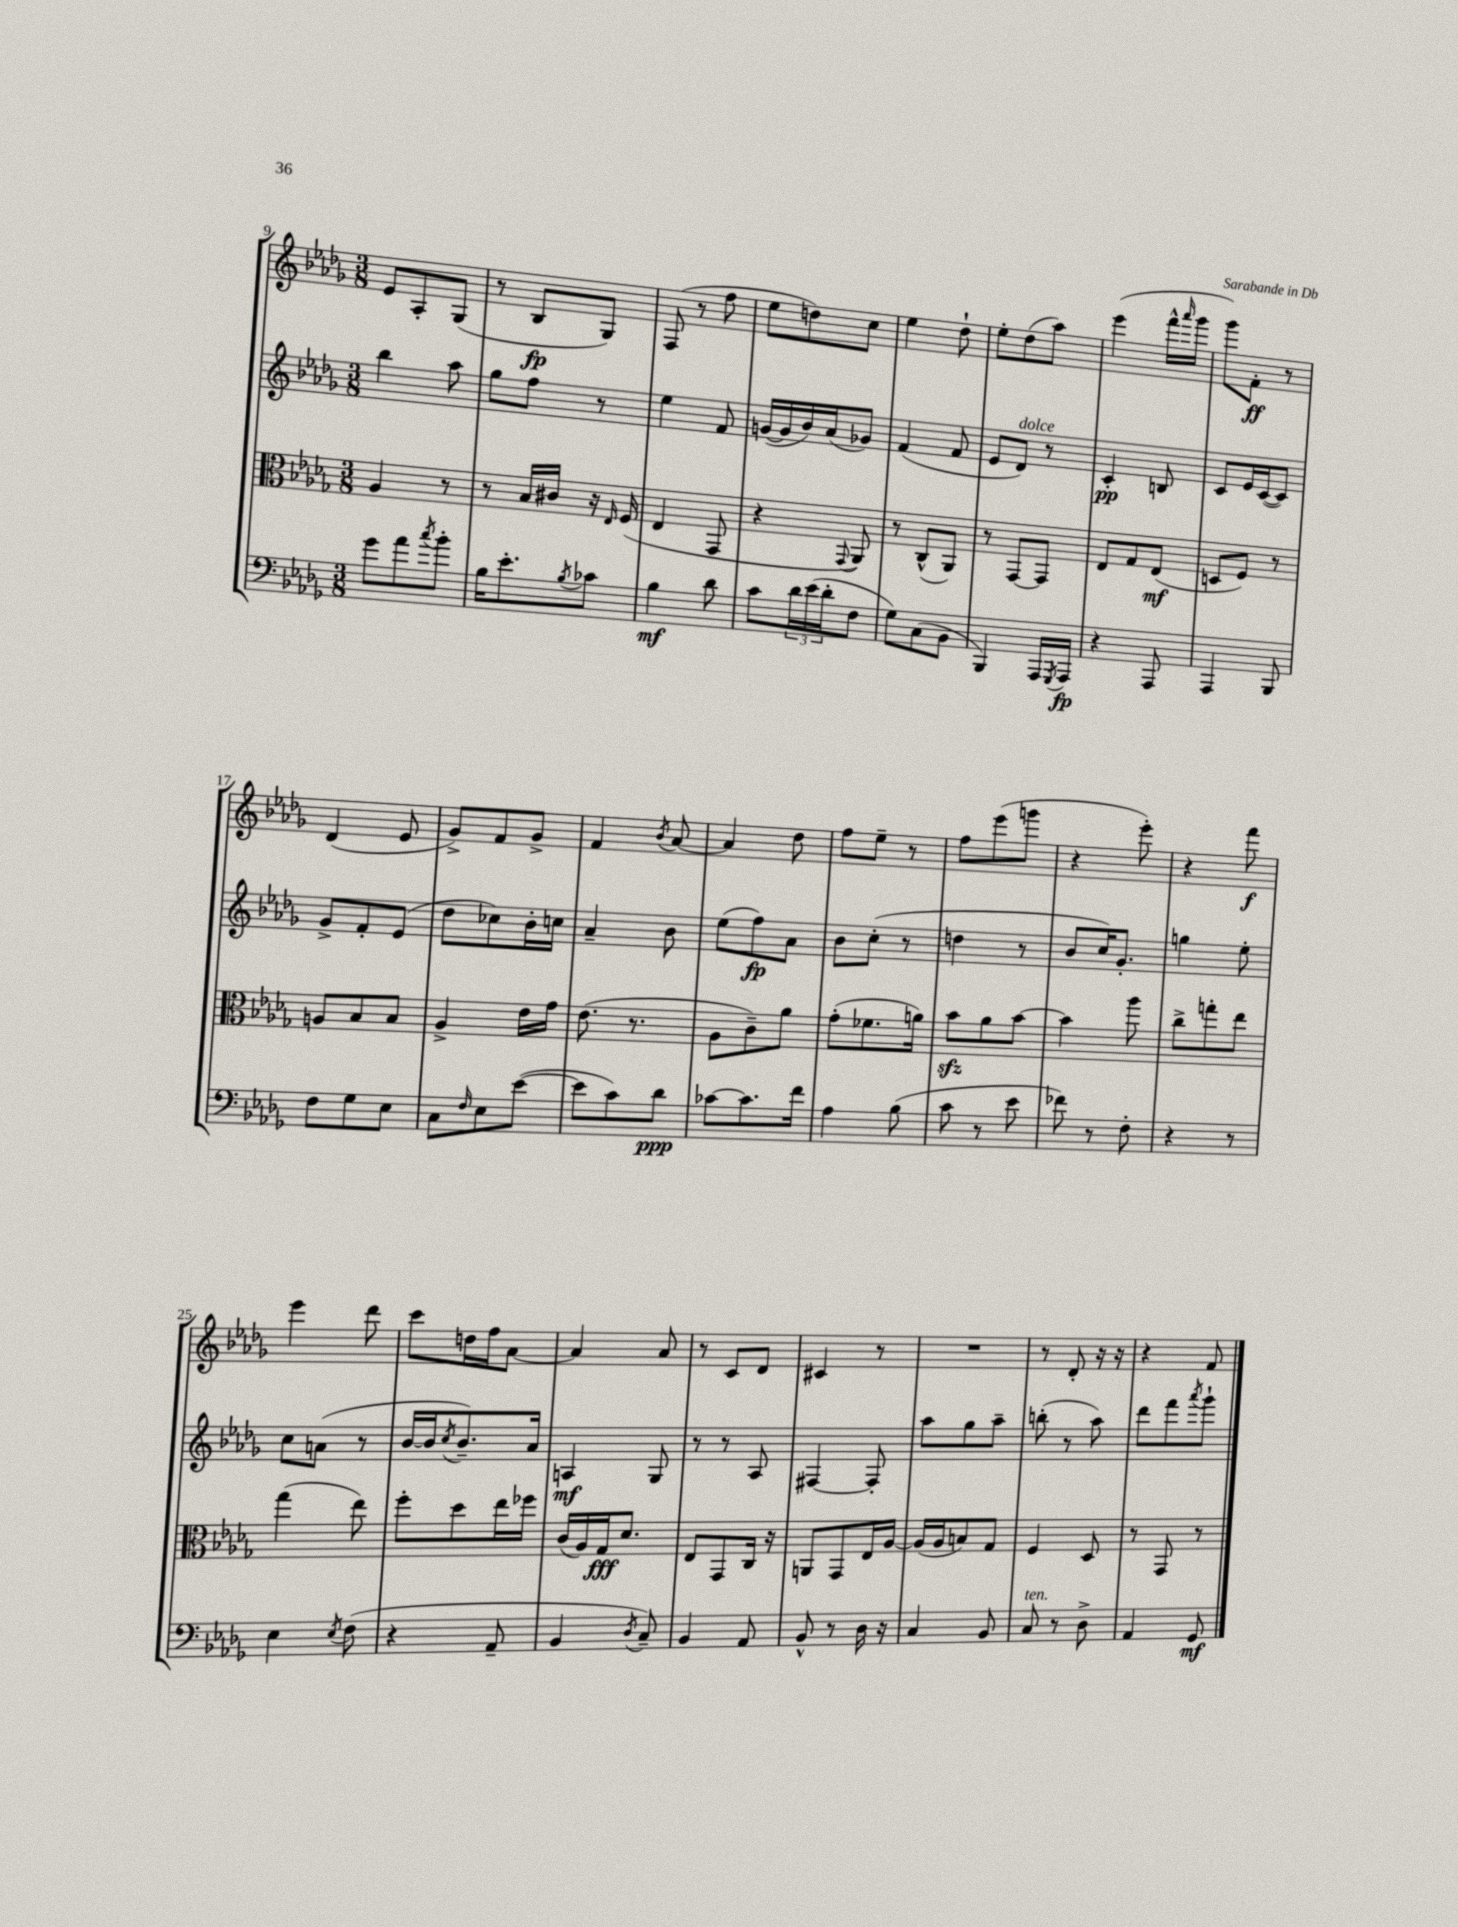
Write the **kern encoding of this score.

**kern	**dynam	**kern	**dynam	**kern	**dynam	**kern	**dynam
*part4	*part4	*part3	*part3	*part2	*part2	*part1	*part1
*staff4	*staff4	*staff3	*staff3	*staff2	*staff2	*staff1	*staff1
*clefF4	*	*clefC3	*	*clefG2	*	*clefG2	*
*k[b-e-a-d-g-]	*	*k[b-e-a-d-g-]	*	*k[b-e-a-d-g-]	*	*k[b-e-a-d-g-]	*
*M3/8	*	*M3/8	*	*M3/8	*	*M3/8	*
=9	=9	=9	=9	=9	=9	=9	=9
8g-\L	.	4A-/	.	4bb-\	.	8e-/L	.
8a-\	.	.	.	.	.	8A-'/	.
8qcc/	.	.	.	.	.	.	.
8b-'\J	.	8r	.	8aa-\	.	(8G-/J	.
=10	=10	=10	=10	=10	=10	=10	=10
16B-\KL	.	8r	.	8gg-\L	.	8r	.
8.e-'\	.	.	.	.	.	.	.
.	.	16B-/LL	.	8ff\J	.	8B-/L	fp
.	.	16c#X/JJ	.	.	.	.	.
8qB-/	.	.	.	.	.	.	.
8c-X\J	.	16r	.	8r	.	8G-/J)	.
.	.	16qqE-/	.	.	.	.	.
.	.	(16F/	.	.	.	.	.
=11	=11	=11	=11	=11	=11	=11	=11
4B-\	mf	4E-/	.	4ee-\	.	(8F/	.
.	.	.	.	.	.	8r	.
8d-\	.	8GG-/	.	8f/	.	8ff\	.
=12	=12	=12	=12	=12	=12	=12	=12
8c\L	.	4r	.	([16gn/LL	.	8ee-\L	.
.	.	.	.	16g/]	.	.	.
24d-\L	.	.	.	16b-/)	.	8ddn\)	.
(24e-\	.	.	.	.	.	.	.
.	.	.	.	(16a-/J	.	.	.
24d-'\J	.	.	.	.	.	.	.
.	.	8qqGG-/	.	.	.	.	.
8F\J	.	8AA-/)	.	8g-X/J)	.	8cc\J	.
=13	=13	=13	=13	=13	=13	=13	=13
8G-\L)	.	8r	.	(4f/	.	4ee-\	.
(8C\	.	(8C^^/L	.	.	.	.	.
8BB-\J	.	8AA-/J)	.	8f/	.	8dd-`\	.
=14	=14	=14	=14	=14	=14	=14	=14
4BBB-/)	.	8r	.	8e-/L	.	8ee-'\L	.
!	!	!	!	!LO:TX:a:i:t=dolce	!	!	!
.	.	[8GG-/L	.	8d-/J)	.	(8dd-\	.
16AAA-/LL	.	8GG-/J]	.	8r	.	8aa-\J)	.
8qGGG-/	.	.	.	.	.	.	.
16AAA-/JJ	fp	.	.	.	.	.	.
=15	=15	=15	=15	=15	=15	=15	=15
4r	.	8E-/L	.	4c'/	pp	(4eee-\	.
.	.	8G-/	.	.	.	.	.
8AAA-/	.	(8E-/J	mf	8Bn/	.	16fff^^\LL	.
.	.	.	.	.	.	16qqaaa-/	.
.	.	.	.	.	.	16ggg-\JJ	.
=16	=16	=16	=16	=16	=16	=16	=16
4AAA-/	.	8Dn/L	.	8c/L	.	8ggg-\L)	.
.	.	8F/J)	.	16e-/L	.	8f'\J	ff
.	.	.	.	([16c/J	.	.	.
8BBB-/	.	8r	.	8c/J])	.	8r	.
!!LO:LB:g=z
=17	=17	=17	=17	=17	=17	=17	=17
8F\L	.	8An/L	.	8g-^/L	.	(4d-/	.
8G-\	.	8B-/	.	8f'/	.	.	.
8E-\J	.	8B-/J	.	(8e-/J	.	8e-/	.
=18	=18	=18	=18	=18	=18	=18	=18
8C\L	.	4A-^/	.	8dd-\L	.	8g-^/L)	.
16qqF/	.	.	.	.	.	.	.
8E-\	.	.	.	8cc-X\)	.	8f/	.
([8e-\J	.	16e-\LL	.	16b-'\L	.	8g-^/J	.
.	.	16g-\JJ	.	16ccn\JJ	.	.	.
=19	=19	=19	=19	=19	=19	=19	=19
8e-\L]	.	(8.e-\	.	4a-~/	.	4f/	.
8c\)	.	.	.	.	.	.	.
.	.	8.r	.	.	.	.	.
.	.	.	.	.	.	8qb-/	.
8d-\J	ppp	.	.	8b-\	.	[8a-/	.
=20	=20	=20	=20	=20	=20	=20	=20
[8c-X\L	.	8A-\L	.	(8ee-\L	.	4a-/]	.
8.c-\]	.	8c~\)	.	8ff\)	fp	.	.
.	.	8a-\J	.	8a-\J	.	8dd-\	.
16f\Jk	.	.	.	.	.	.	.
=21	=21	=21	=21	=21	=21	=21	=21
4A-\	.	(8g-'\L	.	8b-\L	.	8ff\L	.
.	.	8.f-X\	.	(8cc'\J	.	8ee-~\J	.
(8B-\	.	.	.	8r	.	8r	.
.	.	16an\Jk)	.	.	.	.	.
=22	=22	=22	=22	=22	=22	=22	=22
8c\	.	8b-zz\L	.	4ddn\	.	8ff\L	.
8r	.	8a-\	.	.	.	(8eee-\	.
8e-\	.	[8b-\J	.	8r	.	8gggn\J	.
=23	=23	=23	=23	=23	=23	=23	=23
8f-X\)	.	4b-\]	.	8b-/L	.	4r	.
8r	.	.	.	16cc/K)	.	.	.
.	.	.	.	8.g-'/J	.	.	.
8F'\	.	8aa-\	.	.	.	8eee-'\)	.
=24	=24	=24	=24	=24	=24	=24	=24
4r	.	8cc^\L	.	4ggn\	.	4r	.
.	.	8ggn'\	.	.	.	.	.
8r	.	8ee-\J	.	8ee-'\	.	8fff\	f
!!LO:LB:g=z
=25	=25	=25	=25	=25	=25	=25	=25
4E-\	.	(4gg-\	.	8cc\L	.	4eee-\	.
.	.	.	.	(8an\J	.	.	.
8qE-/	.	.	.	.	.	.	.
(8F\	.	8ee-\)	.	8r	.	8ddd-\	.
=26	=26	=26	=26	=26	=26	=26	=26
4r	.	8ff'\L	.	[16b-/LL	.	8ccc\L	.
.	.	.	.	16b-/J]	.	.	.
.	.	.	.	8qcc/	.	.	.
.	.	8dd-\	.	8.b-~/)	.	16ddn\L	.
.	.	.	.	.	.	16ff\J	.
8AA-~/	.	16ee-\L	.	.	.	[8a-\J	.
.	.	16ff-X\JJ	.	16a-/Jk	.	.	.
=27	=27	=27	=27	=27	=27	=27	=27
4BB-/	.	(16c/LL	.	4An/	mf	4a-/]	.
.	.	16A-/)	.	.	.	.	.
.	.	16G-/J	fff	.	.	.	.
.	.	8.d-/J	.	.	.	.	.
8qD-/	.	.	.	.	.	.	.
8C~/)	.	.	.	8G-/	.	8a-/	.
=28	=28	=28	=28	=28	=28	=28	=28
4BB-/	.	8E-/L	.	8r	.	8r	.
.	.	8GG-/	.	8r	.	8c/L	.
8AA-/	.	16C/Jk	.	8A-/	.	8d-/J	.
.	.	16r	.	.	.	.	.
=29	=29	=29	=29	=29	=29	=29	=29
8BB-^^/	.	8AAn/L	.	[4F#X/	.	4c#X/	.
8r	.	8GG-/	.	.	.	.	.
16D-\	.	16E-/L	.	8F#'/]	.	8r	.
16r	.	[16A-/JJ	.	.	.	.	.
=30	=30	=30	=30	=30	=30	=30	=30
4C/	.	(16A-/LL]	.	8aa-\L	.	4.r	.
.	.	16A-/J	.	.	.	.	.
.	.	8Bn/)	.	8gg-\	.	.	.
8BB-/	.	8G-/J	.	8aa-~\J	.	.	.
=31	=31	=31	=31	=31	=31	=31	=31
!LO:TX:a:i:t=ten.	!	!	!	!	!	!	!
8C/	.	4F/	.	(8bbn'\	.	8r	.
8r	.	.	.	8r	.	8d-'/	.
8D-^\	.	8D-/	.	8aa-\)	.	16r	.
.	.	.	.	.	.	16r	.
=32	=32	=32	=32	=32	=32	=32	=32
4AA-/	.	8r	.	8ddd-\L	.	4r	.
.	.	8GG-/	.	8fff\	.	.	.
.	.	.	.	8qaaa-/	.	.	.
8GG-/	mf	8r	.	8ggg-`\J	.	8f/	.
==	==	==	==	==	==	==	==
*-	*-	*-	*-	*-	*-	*-	*-
